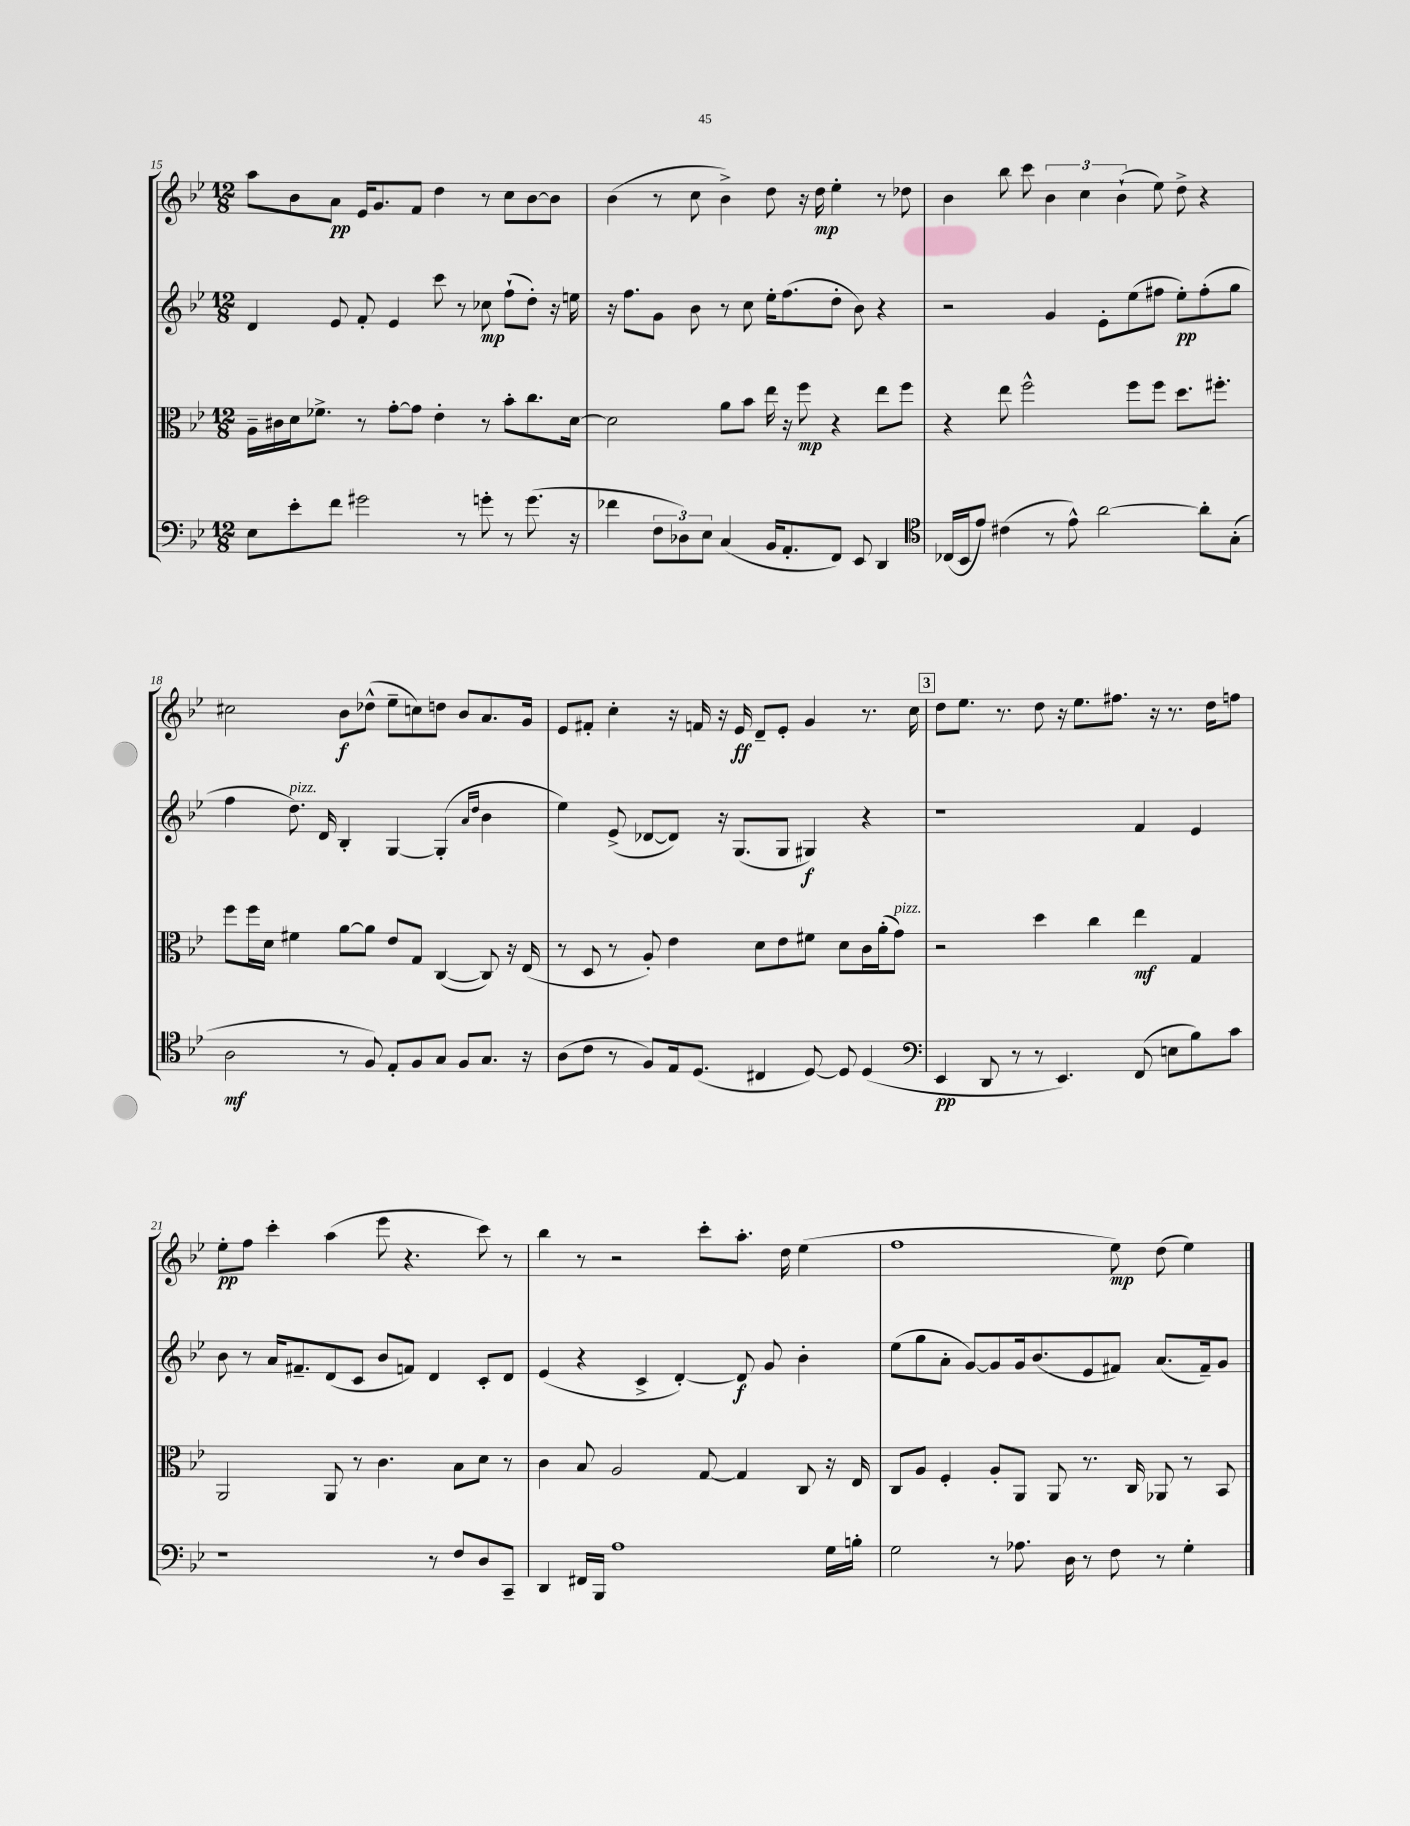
<<
\new StaffGroup <<
\new Staff = "s0" {
    \clef treble \key bes \major \numericTimeSignature \time 12/8
    a''8 bes'8 a'8\pp ees'16 g'8. f'8 d''4 r8 c''8 bes'8~ bes'8 |
    bes'4( r8 c''8 bes'4->) d''8 r16 d''16\mp ees''4-. r8 des''8 |
    bes'4 bes''8 c'''8 \tuplet 3/2 { bes'4 c''4 bes'4-!( } ees''8) d''8-> r4 |
    cis''2 bes'8\f des''8-^( ees''8-- c''8) d''8 bes'8 a'8. g'16 |
    ees'8 fis'8-. c''4-. r16 f'16 r16 ees'16\ff d'8-- ees'8-. g'4 r8. c''16 |
    \mark \markup { \box "3" } d''8 ees''8. r8. d''8 r16 ees''8. fis''8. r16 r8. d''16 f''8 |
    ees''8-.\pp f''8 c'''4-. a''4( ees'''8 r4. c'''8) r8 |
    bes''4 r8 r2 c'''8-. a''8.-. d''16 ees''4( |
    f''1 ees''8\mp) d''8( ees''4) \bar "|." |
}
\new Staff = "s1" {
    \clef treble \key bes \major \numericTimeSignature \time 12/8
    d'4 ees'8 f'8-. ees'4 c'''8 r8 ces''8\mp f''8-!( d''8-.) r16 e''16 |
    r16 f''8. g'8 bes'8 r8 c''8 ees''16-. f''8.( d''8-. bes'8) r4 |
    r2 g'4 ees'8-. ees''8( fis''8 ees''8-.\pp) fis''8-.( g''8 |
    f''4 d''8.^\markup { \italic "pizz." }) d'16 bes4-. g4~ g4-.( \grace { a'16 d''16 } bes'4 |
    ees''4) ees'8->( des'8~ des'8) r16 g8.( g8 gis4\f) r4 |
    \mark \markup { \box "3" } r1 f'4 ees'4 |
    bes'8 r8 a'16 fis'8.-- d'8( c'8 bes'8 f'8) d'4 c'8-. d'8 |
    ees'4( r4 c'4-> d'4~-.) d'8\f g'8 bes'4-. |
    ees''8( g''8 a'8-. g'8~) g'8 g'16 bes'8.( ees'8 fis'8) a'8.( fis'16--) g'8 \bar "|." |
}
\new Staff = "s2" {
    \clef alto \key bes \major \numericTimeSignature \time 12/8
    a16-- cis'16 d'16 fes'8.-> r8 g'8~-. g'8 ees'4-. r8 bes'8-. c''8. d'16~ |
    d'2 a'8 bes'8 ees''16 r16 f''8\mp r4 ees''8 f''8 |
    r4 ees''8 f''2-^ f''8 f''8 d''8. fis''8.-. |
    f''8 f''16 d'16 fis'4 a'8~ a'8 ees'8 g8 c4~( c8) r16 ees16( |
    r8 d8 r8 a8-.) ees'4 d'8 ees'8 fis'8 d'8 c'16 a'16-.( g'8^\markup { \italic "pizz." }) |
    \mark \markup { \box "3" } r2 d''4 c''4 ees''4\mf g4 |
    a,2 a,8 r8 c'4. bes8 d'8 r8 |
    c'4 bes8 a2 g8~ g4 c8 r16 ees16 |
    c8 a8 f4-. a8-. a,8 a,8 r8. c16 aes,8 r8 bes,8 \bar "|." |
}
\new Staff = "s3" {
    \clef bass \key bes \major \numericTimeSignature \time 12/8
    ees8 ees'8-. f'8 gis'2 r8 g'8-. r8 g'8.( r16 |
    fes'4 \tuplet 3/2 { f8 des8) ees8 } c4( bes,16 a,8.-. f,8) ees,8 d,4 |
    \clef tenor ces16( bes,16 ees'8) cis'4( r8 ees'8-^) a'2~ a'8-. g8-.( |
    a2\mf r8 f8) ees8-. f8 g8 f8 g8. r16 |
    a8( c'8 r8 f8) ees16 d8.( cis4 d8~) d8 d4( |
    \mark \markup { \box "3" } \clef bass ees,4\pp d,8 r8 r8 ees,4.) f,8( e8 bes8) c'8 |
    r1 r8 f8 d8 c,8-- |
    d,4 fis,16 bes,,16 a1 g16 b16-. |
    g2 r8 aes8. d16 r8 f8 r8 g4-. \bar "|." |
}
>>
>>
\layout { \context { \Score currentBarNumber = #15 } }
